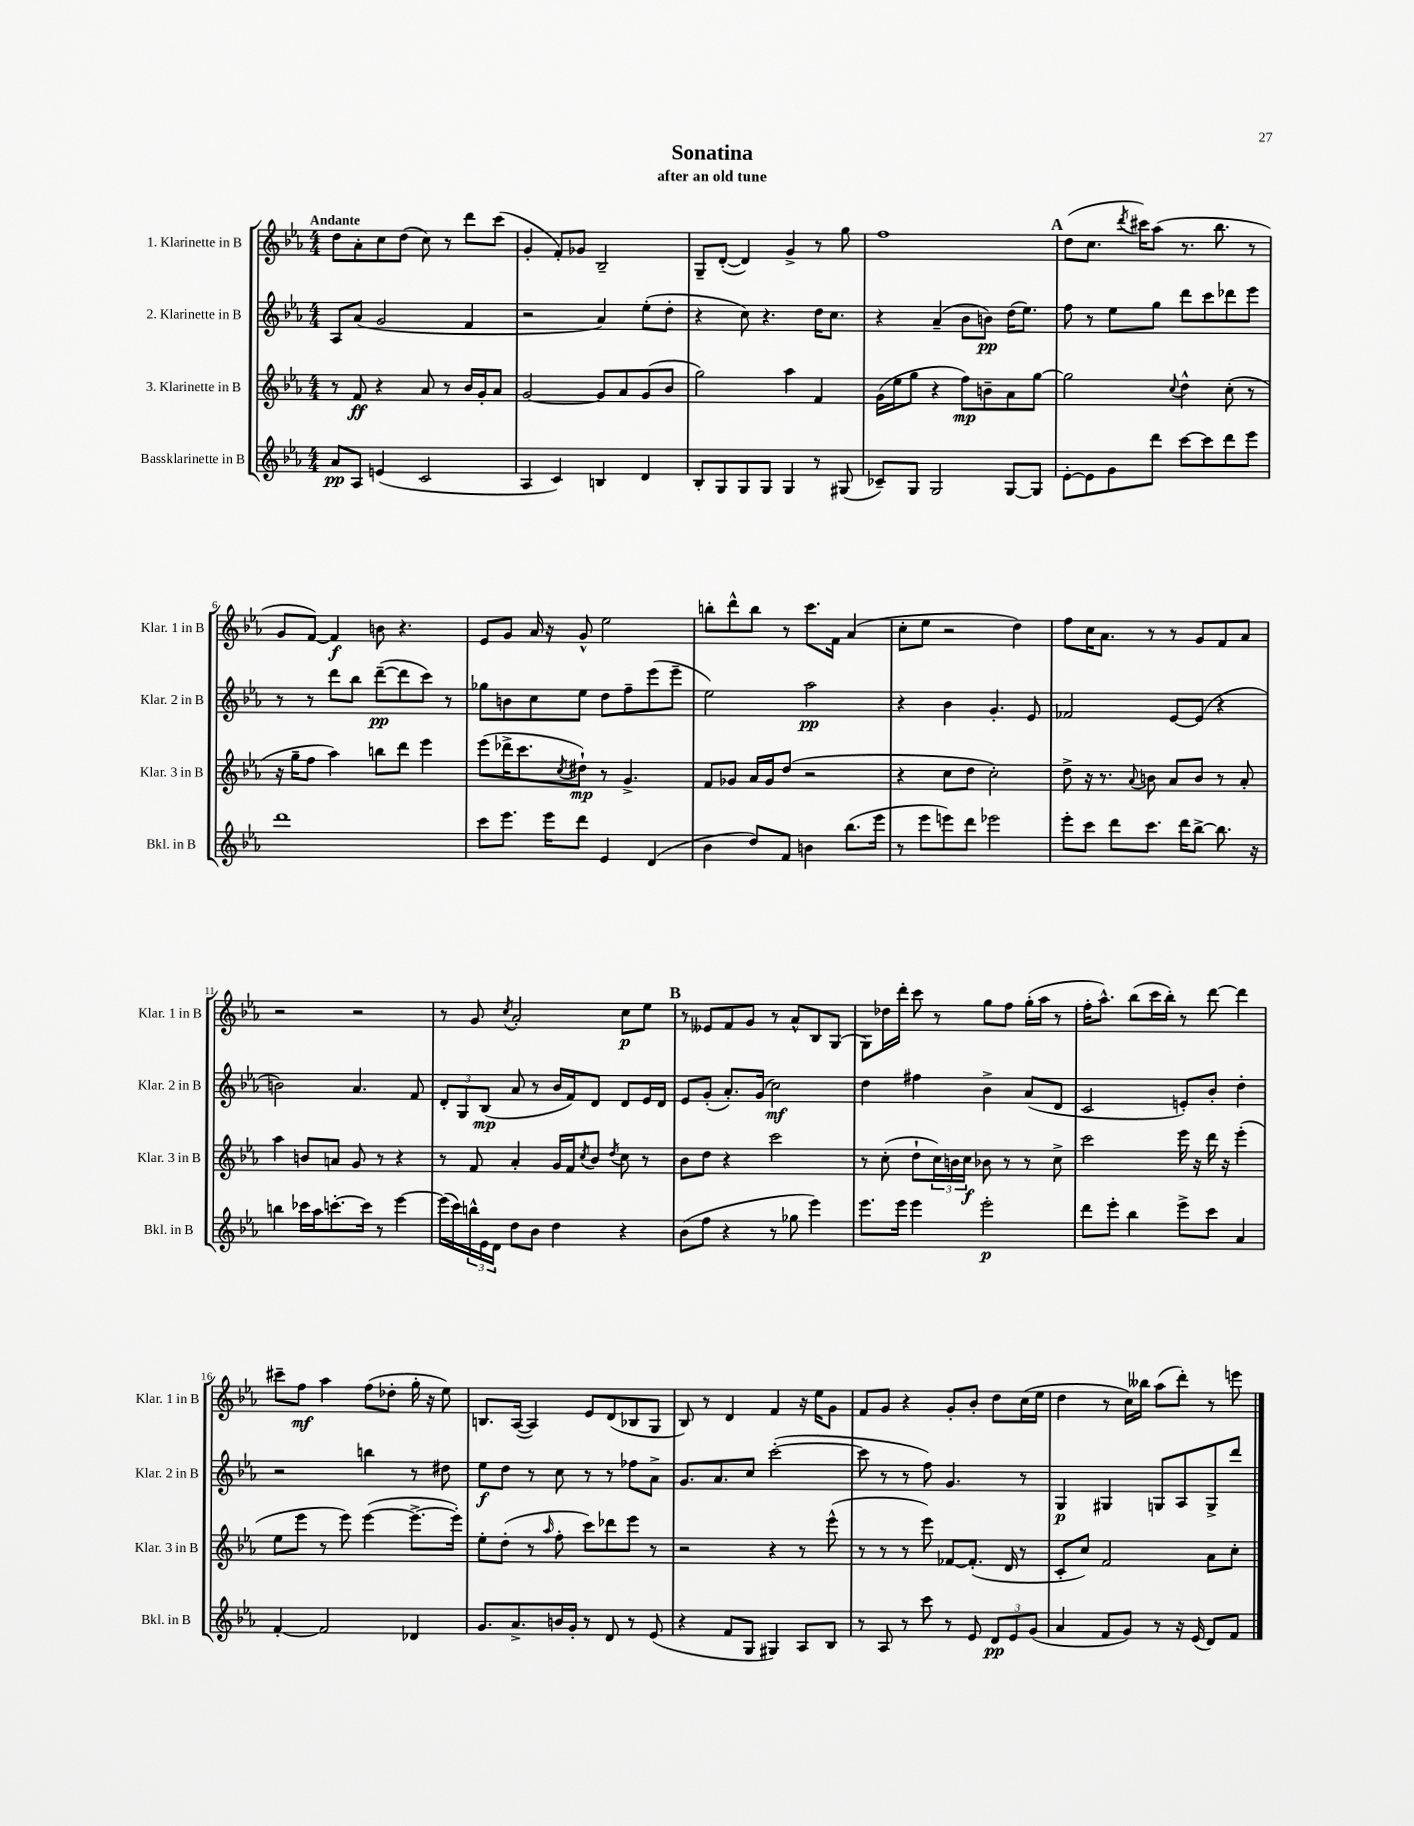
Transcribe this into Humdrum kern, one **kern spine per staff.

**kern	**kern	**kern	**kern
*staff4	*staff3	*staff2	*staff1
*clefG2	*clefG2	*clefG2	*clefG2
*k[b-e-a-]	*k[b-e-a-]	*k[b-e-a-]	*k[b-e-a-]
*M4/4	*M4/4	*M4/4	*M4/4
8a-/L	8r	8A-/L	8dd\L
8A-/J	8f/	(8a-/J	8a-'\
(4e/	4r	2g/	8cc\
.	.	.	(8dd\J
2c/	8a-/	.	8cc\)
.	8r	.	8r
.	16b-/LL	4f/	8ddd\L
.	16g'/J	.	.
.	8a-/J	.	(8ccc\J
=	=	=	=
4A-/	[2g/	2r	4g'/
4c/)	.	.	8f'/L)
.	.	.	8g-/J
4B/	8g/]L	4a-/)	2B-~/
.	8a-/	.	.
4d/	(8g/	(8ee-'\L	.
.	8b-/J	8dd'\J	.
=	=	=	=
8B-'/L	2gg\)	4r	8G~/L
8G/	.	.	([8d'/J
8G/	.	8cc\)	4d/])
8G/J	.	4.r	.
4G/	4aa-\	.	4g^/
8r	4f/	16dd\LK	8r
.	.	8.cc\J	.
(8G#/	.	.	8gg\
=	=	=	=
8c-~/L)	(16g\LL	4r	1ff
.	16ee-\J	.	.
8G/J	8gg\J	.	.
2G/	4r	(4a-~/	.
.	8ff\L)	8b-\L	.
.	8b~\	8b\J)	.
[8G/L	8a-\	(16dd\LK	.
.	.	8.ee-\J)	.
8G/]J	[8gg\J	.	.
=	=	=	=
[8e-'\L	2gg\]	8ff\	(8dd\L
8e-\]	.	8r	8.cc\J
8g\	.	8ee-\L	.
.	.	.	8qddd/
.	.	.	16ccc#\LK)
8ddd\J	.	8gg\J	(8aa-\J
.	8qqcc/	.	.
[8ccc\L	4dd^^\	8ddd\L	8.r
8ccc\]	.	8ccc\	.
.	.	.	8.bb-\
8ddd\	(8cc'\	8ddd-\	.
8eee-\J	8r	8eee-\J	8r
=	=	=	=
1ddd	16r	8r	8g/L
.	16gg~\LK	.	.
.	8ff\J	8r	[8f/J)
.	4aa-\)	8ddd\L	4f/]
.	.	8bb-\J	.
.	8bb\L	([8ddd~\L	8b\
.	8ddd\J	8ddd\]	4.r
.	4eee-\	8ccc\J)	.
.	.	8r	.
=	=	=	=
8ccc\L	(8eee-\L	8gg-\L	8e-/L
8.eee-\J	16ddd-^\K	8b\	8g/J
.	8.ccc\	.	.
.	.	8cc\	16a-/
16eee-\LK	.	.	16r
.	8qcc/	.	.
8ddd\J	8dd#`\J)	8ee-\J	8g^^/
4e-/	8r	8dd\L	2ee-\
.	4.g^/	8ff~\	.
(4d/	.	(8eee-\	.
.	.	8eee-~\J	.
=	=	=	=
4b-\	8f/L	2ee-\)	8bb'\L
.	8g-/J	.	8ddd^^\
8dd/L)	16a-/LL	.	8bb\J
.	16g-/J	.	.
8f/J	(8dd/J	.	8r
4b\	2r	2aa-\	8.ccc\L
.	.	.	16f\Jk
(8.bb-\L	.	.	(4a-/
16eee-\Jk	.	.	.
=	=	=	=
8r	4r	4r	8cc'\L
8eee-\L	.	.	8ee-\J
8eee\)	8cc\L	4b-\	2r
8ddd\J	8dd\J	.	.
2eee-\	2cc'\)	4.g'/	.
.	.	.	4dd\)
.	.	8e-/	.
=	=	=	=
8eee-'\L	8dd^\	2f-/	8ff\L
8ccc\J	16r	.	16cc\K
.	8.r	.	8.a-\J
8ddd\L	.	.	.
.	8qqa-/	.	.
8.ccc\J	8b\	.	8r
.	8a-/L	[8e-/L	8r
16ddd\LK	.	.	.
[8bb-^\J	8b/J	(8e-/]J	8g/L
8.bb-\]	8r	4r	8f/
.	8a-'/	.	8a-/J
16r	.	.	.
=	=	=	=
4bb\	4aa-\	2b\)	2r
16ccc-\LL	8b/L	.	.
16aa-\J	.	.	.
[8.ccc'\	8a/J	.	.
.	8g/	4.a-/	2r
16ccc\]Jk	.	.	.
8r	8r	.	.
[4eee-\	4r	.	.
.	.	8f/	.
=	=	=	=
(16eee-\]LL	8r	12d'/L	8r
16ccc\)	.	.	.
.	.	12G/	.
24bb^^\	8f/	.	8g/
24e-\	.	(12B-/J	.
24d\JJ	.	.	.
.	.	.	8qcc/
8dd\L	4a-'/	8a-/	2a-'/
8b-\J	.	8r	.
4dd\	16g/LL	16b-/LL	.
.	16f/J	16f/J)	.
.	8qcc/	.	.
.	8b-/J	8d/J	.
.	8qdd/	.	.
4r	8cc\	8d/L	8cc\L
.	8r	16e-/L	8ee-\J
.	.	16d/JJ	.
=	=	=	=
(8b-\L	8b-\L	8e-/L	8r
8ff\J	8dd\J	(8g'/J	8e--/L
4r	4r	8.a-'/L)	8f/
.	.	.	8g/J
.	.	(16g/Jk	.
8r	2ccc\	2cc\)	8r
8gg-\	.	.	8a-^^/L
4eee-\)	.	.	8B-/
.	.	.	(8G/J
=	=	=	=
8.eee-\L	8r	4dd\	8G\L)
.	(8cc'\	.	16dd-\L
16eee-\Jk	.	.	16ddd'\JJ
4eee-\	8dd`\L	4ff#\	8ccc\
.	24cc\L)	.	8r
.	24b\	.	.
.	24cc\JJ	.	.
2eee-'\	8b-\	4b-^\	8gg\L
.	8r	.	8ff\J
.	8r	(8a-/L	(16gg'\LL
.	.	.	16aa-\JJ
.	8cc^\	8d/J	8r
=	=	=	=
8ddd\L	2ccc\	2c/	16ff'\LK
.	.	.	8.aa-^^\J)
8eee-'\J	.	.	.
4bb-\	.	.	(8bb-\L
.	.	.	16ccc\L
.	.	.	16bb-'\JJ)
8eee-^\L	16eee-\	8e'/L)	8r
.	16r	.	.
8ccc\J	16ddd\	8b-'/J	[8ddd\
.	16r	.	.
4a-/	(4eee-'\	4dd'\	4ddd\]
=	=	=	=
[4f'/	8ee-\L	2r	8ccc#~\L
.	8eee-\J	.	8ff\J
2f/]	8r	.	4aa-\
.	8eee-\)	.	.
.	([4eee-\	4bb\	(8ff\L
.	.	.	8dd-'\J
4d-/	8.eee-^\_L	8r	16gg'\
.	.	.	16r
.	.	8dd#\	8ee-\)
.	16eee-'\]Jk)	.	.
=	=	=	=
8.g/L	8ee-'\L	8ee-\L	8.B/L
.	(8dd'\J	8dd\J	.
8.a-^/	.	.	([16A-/Jk
.	8r	8r	4A-/])
.	16qqaa-/	.	.
16b/L	8ff'\	8cc\	.
16g'/JJ	.	.	.
8r	8ccc\L)	8r	8e-/L
8d/	8ddd-\	8r	(8d/
8r	8eee-\J	8ff-\L	8B-/
(8e-/	8r	8a-^\J	8G/J
=	=	=	=
4r	2r	8.g/L	8B-/)
.	.	.	8r
.	.	8.a-/	.
8f/L	.	.	4d/
8G/J	.	8cc/J	.
4G#/)	4r	([2ccc'\	4f/
8A-/L	8r	.	16r
.	.	.	16ee-\LK
8B-/J	(8eee-^^\	.	8g\J
=	=	=	=
8r	8r	8ccc\]	8f/L
8A-/	8r	8r	8g/J
8r	8r	8r	4r
8ccc\	8eee-\)	8ff\)	.
8r	[8f-/L	4.g/	8g'/L
8e-/	(8.f-'/]J	.	8b-'/J
12d/L	.	.	8dd\L
.	16d/	.	.
12e-/	.	.	.
.	8r	8r	(16cc\L
(12g/J	.	.	.
.	.	.	16ee-\JJ
=	=	=	=
4a-/	8c'/L	4G/	4dd\
.	8cc/J)	.	.
8f/L	2f/	4G#/	8r
8g/J)	.	.	16cc\LL)
.	.	.	16bb--\JJ
8r	.	8G/L	(8aa-\L
16r	.	8A-/	8ddd'\J)
(16e-/	.	.	.
8d/L)	8a-\L	8G^/	8r
8f/J	8cc'\J	8ddd/J	8eee\
==	==	==	==
*-	*-	*-	*-
